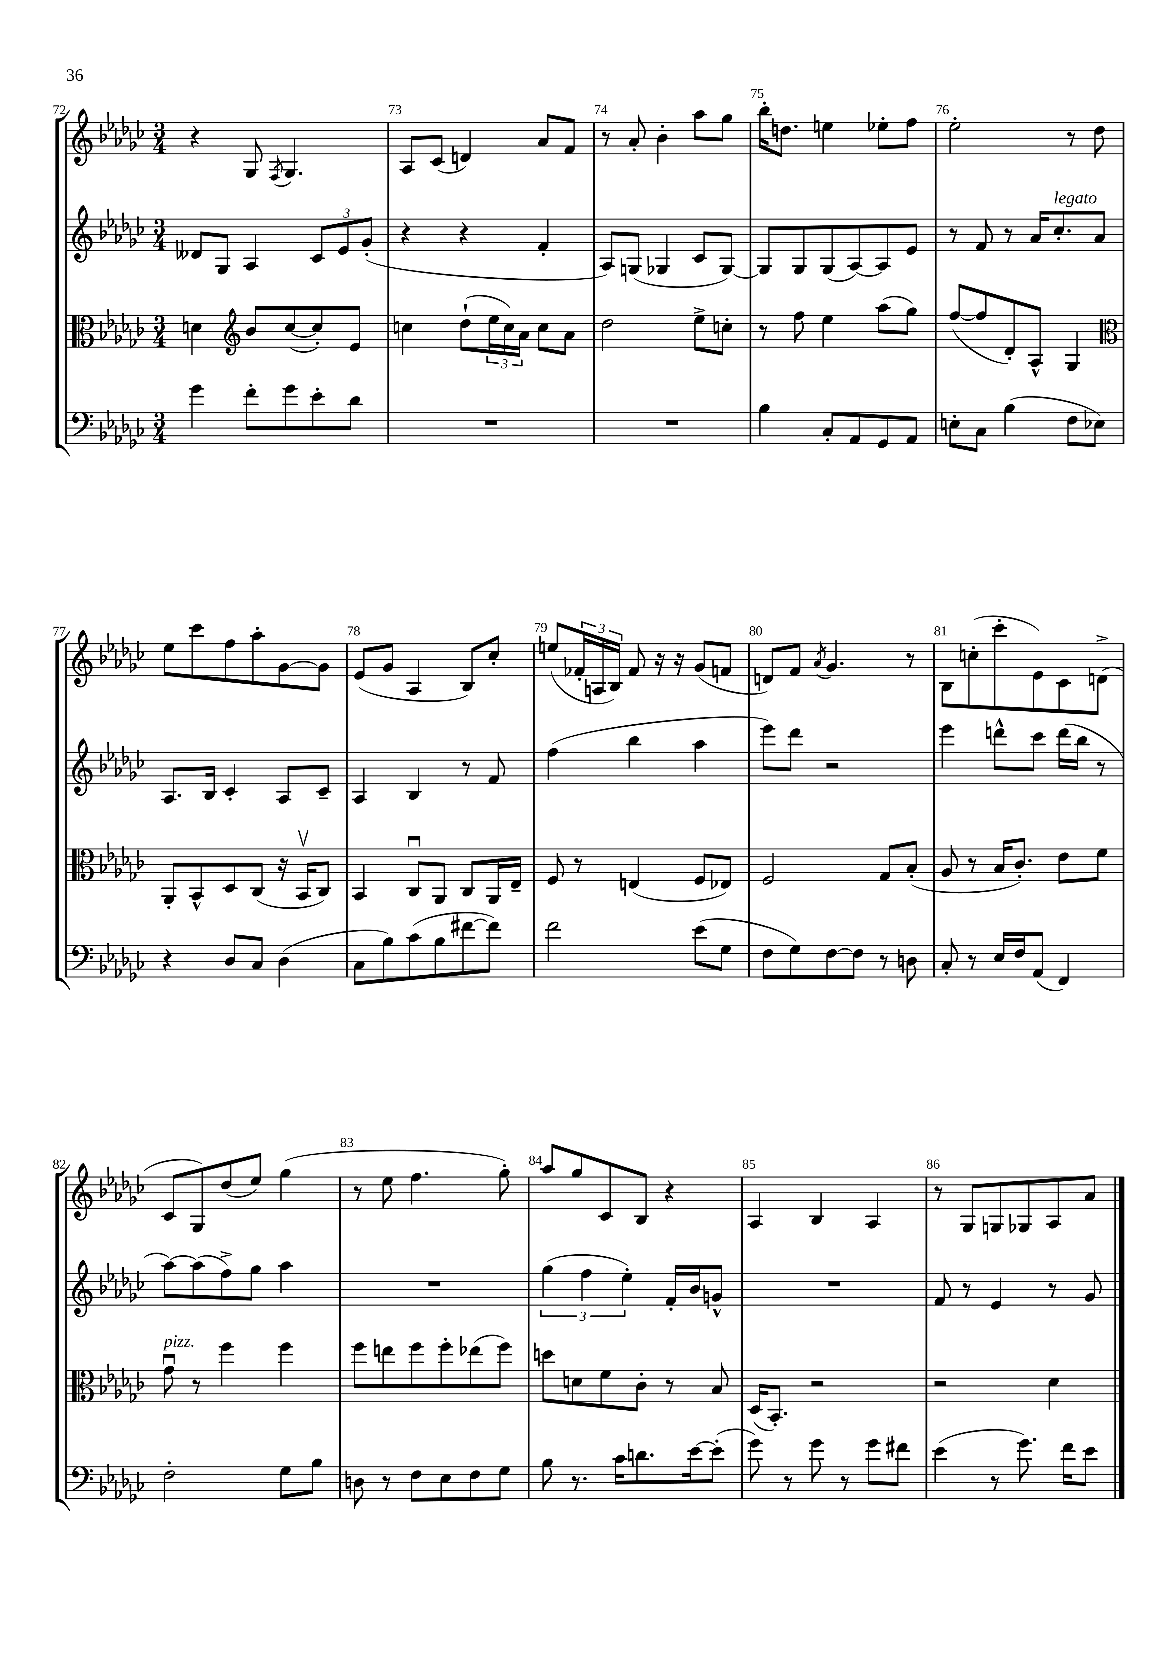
<<
\new StaffGroup <<
\new Staff = "s0" {
    \clef treble \key ges \major \numericTimeSignature \time 3/4
    r4 ges8 \acciaccatura { f8 } ges4. |
    aes8 ces'8( d'4) aes'8 f'8 |
    r8 aes'8-. bes'4-. aes''8 ges''8 |
    bes''16-. d''8. e''4 ees''8-. f''8 |
    ees''2-. r8 des''8 |
    ees''8 ces'''8 f''8 aes''8-. ges'8~ ges'8 |
    ees'8( ges'8 aes4 bes8) ces''8-. |
    e''8( \tuplet 3/2 { fes'16-. a16 bes16) } fes'8 r16 r16 ges'8( f'8 |
    d'8) f'8 \acciaccatura { aes'8 } ges'4. r8 |
    bes8 c''8-.( ces'''8-. ees'8) ces'8 d'8->( |
    ces'8 ges8) des''8( ees''8) ges''4( |
    r8 ees''8 f''4. ges''8-.) |
    aes''8 ges''8 ces'8 bes8 r4 |
    aes4 bes4 aes4 |
    r8 ges8 g8 ges8 aes8 aes'8 \bar "|." |
}
\new Staff = "s1" {
    \clef treble \key ges \major \numericTimeSignature \time 3/4
    deses'8 ges8 aes4 \tuplet 3/2 { ces'8 ees'8 ges'8-.( } |
    r4 r4 f'4-. |
    aes8) g8( ges4 ces'8 ges8~) |
    ges8 ges8 ges8( aes8~) aes8 ees'8 |
    r8 f'8 r8 aes'16 ces''8.-.^\markup { \italic "legato" } aes'8 |
    aes8. bes16 ces'4-. aes8 ces'8-- |
    aes4 bes4 r8 f'8 |
    f''4( bes''4 aes''4 |
    ees'''8) des'''8 r2 |
    ees'''4 d'''8-^ ces'''8 d'''16( bes''16 r8 |
    aes''8~) aes''8( f''8->) ges''8 aes''4 |
    R2. |
    \tuplet 3/2 { ges''4( f''4 ees''4-.) } f'16-. bes'16 g'8-^ |
    R2. |
    f'8 r8 ees'4 r8 ges'8 \bar "|." |
}
\new Staff = "s2" {
    \clef alto \key ges \major \numericTimeSignature \time 3/4
    d'4 \clef treble bes'8 ces''8~( ces''8-.) ees'8 |
    c''4 des''8-!( \tuplet 3/2 { ees''16 c''16) aes'16 } c''8 aes'8 |
    des''2 ees''8-> c''8-. |
    r8 f''8 ees''4 aes''8( ges''8) |
    f''8~( f''8 des'8-.) aes8-^ ges4 |
    \clef alto aes,8-. bes,8-^ des8 ces8( r16 bes,16\upbow ces8) |
    bes,4 ces8\downbow aes,8 ces8 aes,16 ees16-- |
    f8 r8 e4( f8 ees8) |
    f2 ges8 bes8-.( |
    aes8 r8 bes16 ces'8.-.) ees'8 f'8 |
    ges'8\downbow^\markup { \italic "pizz." } r8 f''4 f''4 |
    f''8 e''8 f''8 f''8-. ees''8( f''8) |
    d''8 d'8 f'8 ces'8-. r8 bes8 |
    des16( bes,8.-.) r2 |
    r2 des'4 \bar "|." |
}
\new Staff = "s3" {
    \clef bass \key ges \major \numericTimeSignature \time 3/4
    ges'4 f'8-. ges'8 ees'8-. des'8 |
    R2. |
    R2. |
    bes4 ces8-. aes,8 ges,8 aes,8 |
    e8-. ces8 bes4( f8 ees8) |
    r4 des8 ces8 des4( |
    ces8 bes8) ces'8( bes8 fis'8~ fis'8) |
    f'2 ees'8( ges8 |
    f8 ges8) f8~ f8 r8 d8 |
    ces8-. r8 ees16 f16 aes,8( f,4) |
    f2-. ges8 bes8 |
    d8 r8 f8 ees8 f8 ges8 |
    bes8 r8. ces'16 d'8. ees'16~ ees'8-.( |
    ges'8) r8 ges'8 r8 ges'8 fis'8 |
    ees'4( r8 ges'8.) f'16 ees'8 \bar "|." |
}
>>
>>
\layout { \context { \Score currentBarNumber = #72 \override BarNumber.break-visibility = ##(#f #t #t) barNumberVisibility = #all-bar-numbers-visible } }
